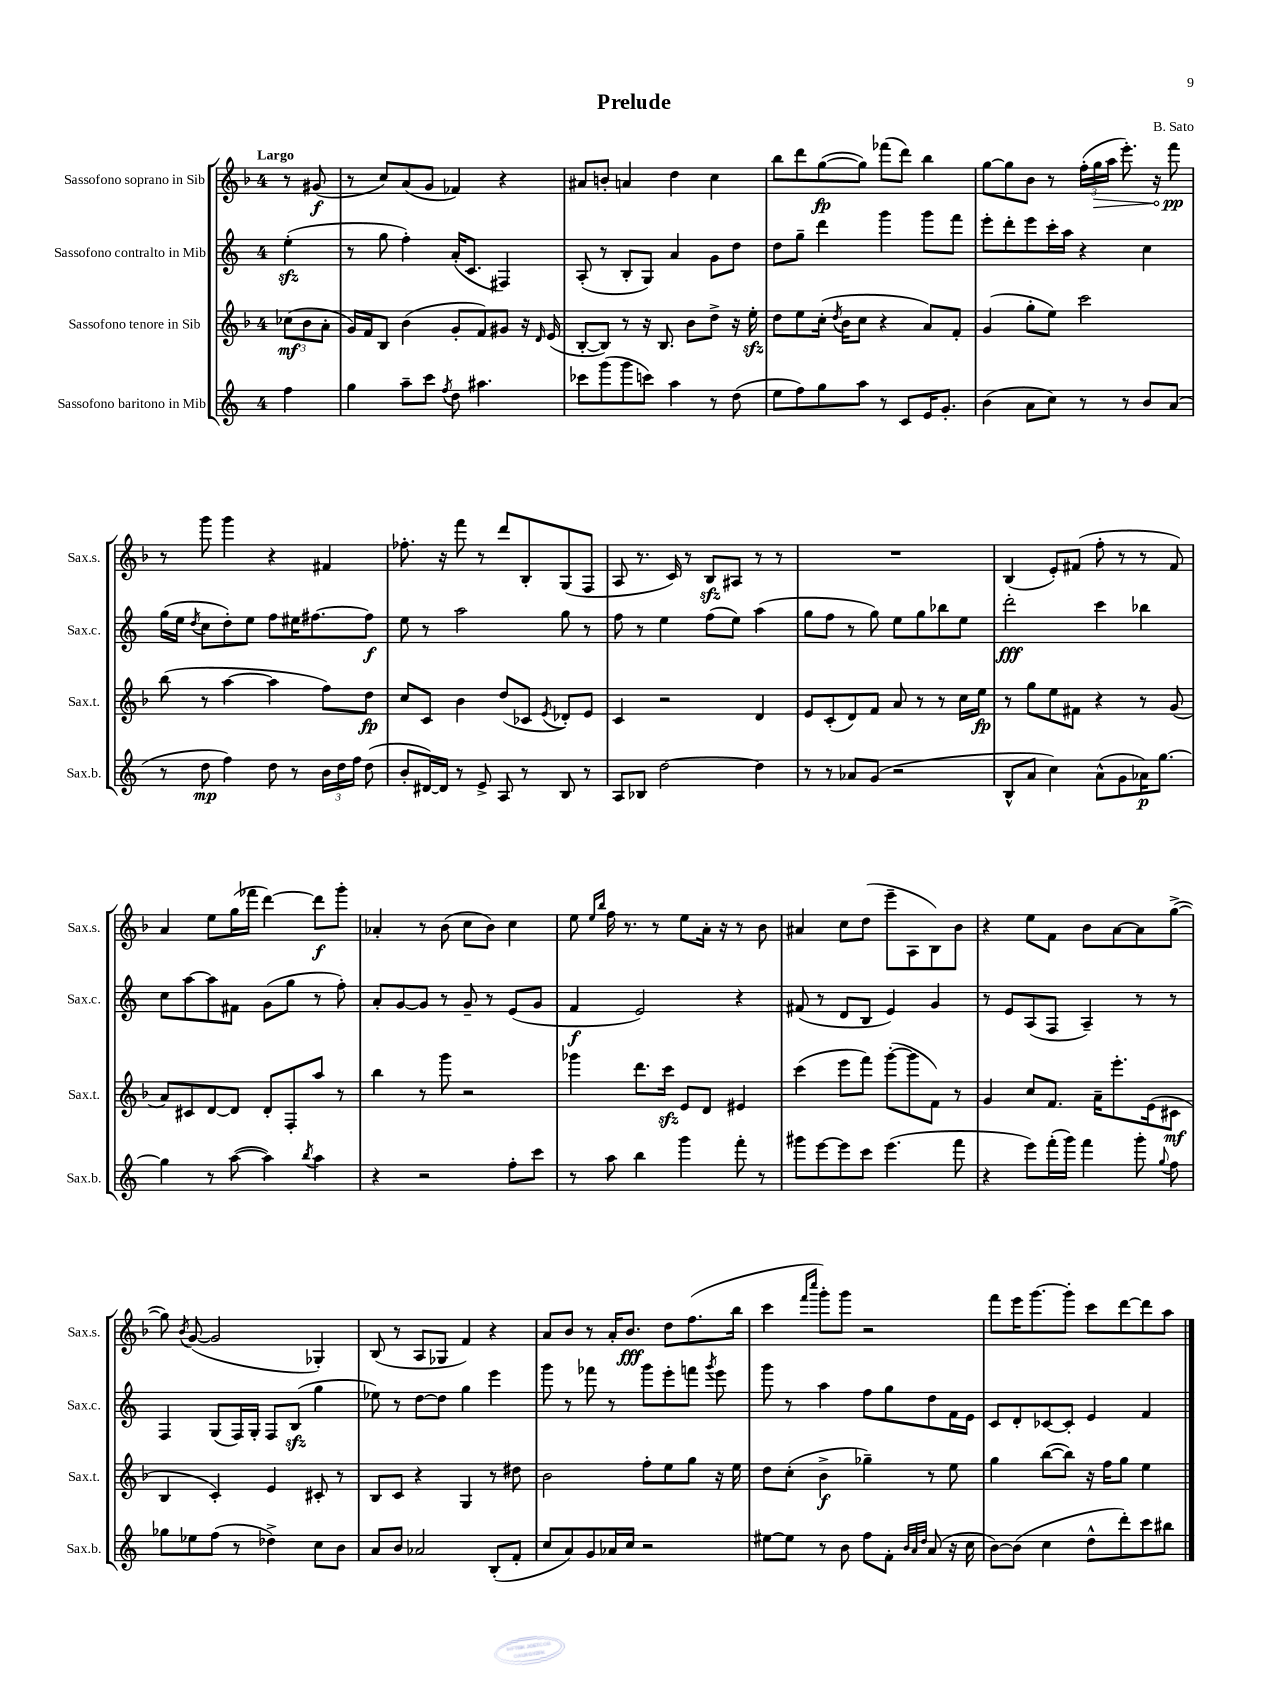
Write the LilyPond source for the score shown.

\header { title = "Prelude" composer = "B. Sato" }
<<
\new StaffGroup <<
\new Staff = "s0" \with { instrumentName = "Sassofono soprano in Sib" shortInstrumentName = "Sax.s." } {
    \clef treble \key f \major \once \override Staff.TimeSignature.style = #'single-digit \time 4/4 \partial 4 \tempo "Largo"
    \autoBeamOff r8 gis'8\f( |
    r8 c''8[) a'8( g'8] fes'4) r4 |
    ais'8[ b'8]-. a'4 d''4 c''4 |
    bes''8[ d'''8 g''8~\fp( g''8]) fes'''8[( d'''8]) bes''4 |
    g''8[~ g''8 bes'8] r8 \tuplet 3/2 { f''16[-.( \once \override Hairpin.circled-tip = ##t g''16\> a''16] } e'''8.-.) r16 f'''8\pp\! |
    r8 g'''8 g'''4 r4 fis'4 |
    fes''8.-. r16 f'''8 r8 d'''8[ bes8-. g8( f8] |
    a8 r8. c'16) r8 bes8[\sfz ais8] r8 r8 |
    R1 |
    bes4( e'8[-.) fis'8]( f''8-. r8 r8 fis'8) |
    a'4 e''8[ g''16( fes'''16] d'''4~) d'''8[\f g'''8]-. |
    aes'4-. r8 bes'8( c''8[ bes'8]) c''4 |
    e''8 \grace { e''16[ bes''16] } f''16 r8. r8 e''8[ a'16]-. r16 r8 bes'8 |
    ais'4 c''8[ d''8]( e'''8[-- a8 bes8) bes'8] |
    r4 e''8[ f'8] bes'8[ a'8~ a'8 g''8]~->( |
    g''8) \acciaccatura { bes'8 } g'8~( g'2 ges4-.) |
    bes8( r8 a8[ ges8] f'4) r4 |
    a'8[ bes'8] r8 a'16[-. bes'8.]\fff d''8[ f''8.( bes''16] |
    c'''4 \grace { f'''16[ c''''16] } g'''8[-.) g'''8] r2 |
    f'''8[ e'''16 g'''8.~ g'''8]-. c'''8[ d'''8~ d'''8 a''8] \bar "|." |
}
\new Staff = "s1" \with { instrumentName = "Sassofono contralto in Mib" shortInstrumentName = "Sax.c." } {
    \clef treble \key c \major \once \override Staff.TimeSignature.style = #'single-digit \time 4/4 \partial 4
    \autoBeamOff e''4-.\sfz( |
    r8 g''8 f''4-.) a'16[-.( c'8.] fis4) |
    a8-.( r8 b8[-. g8]) a'4 g'8[ d''8] |
    d''8[ g''8]-- d'''4 g'''4 g'''8[ f'''8] |
    e'''8[-. d'''8-. e'''8 c'''16-. a''16] r4 c''4 |
    g''16[( e''16] \acciaccatura { d''8 } c''8[ d''8-.) e''8] f''8[ eis''16 fis''8.~ fis''8]\f |
    e''8 r8 a''2 g''8 r8 |
    f''8 r8 e''4 f''8[( e''8]) a''4( |
    g''8[ f''8] r8 g''8) e''8[ g''8 bes''8 e''8] |
    d'''2-.\fff c'''4 bes''4 |
    c''8[ a''8~ a''8 fis'8] g'8[( g''8] r8 f''8-.) |
    a'8[-. g'8~ g'8] r8 g'8-- r8 e'8[( g'8] |
    f'4\f e'2) r4 |
    fis'8( r8 d'8[ b8] e'4) g'4 |
    r8 e'8[ a8( f8] a4--) r8 r8 |
    f4 g8[( f16) g16]-. f8[ b8]\sfz( g''4 |
    ees''8) r8 d''8[~ d''8] g''4 e'''4 |
    g'''8 r8 fes'''8 r8 g'''8[ e'''8-. f'''8] \acciaccatura { g'''8 } e'''8 |
    g'''8 r8 a''4 f''8[ g''8 d''8 f'16 e'16] |
    c'8[ d'8-. ces'8~ ces'8]-. e'4 f'4 \bar "|." |
}
\new Staff = "s2" \with { instrumentName = "Sassofono tenore in Sib" shortInstrumentName = "Sax.t." } {
    \clef treble \key f \major \once \override Staff.TimeSignature.style = #'single-digit \time 4/4 \partial 4
    \autoBeamOff \tuplet 3/2 { ces''8[\mf( bes'8 a'8]-. } |
    g'16[) f'16 bes8] bes'4( g'8[-. f'8) gis'8] r16 \grace { d'16 } e'16( |
    bes8[~-. bes8]) r8 r16 bes8. bes'8[ d''8]-> r16 e''16-.\sfz |
    d''8[ e''8 c''16]-.( \acciaccatura { d''8 } bes'16[ c''8] r4 a'8[) f'8]-. |
    g'4( g''8[-. e''8]) c'''2 |
    bes''8( r8 a''4~ a''4 f''8[) d''8]\fp |
    c''8[ c'8] bes'4 d''8[( ces'8] \acciaccatura { e'8 } des'8[-.) e'8] |
    c'4 r2 d'4 |
    e'8[ c'8-.( d'8) f'8] a'8 r8 r8 c''16[ e''16]\fp |
    r8 g''8[ e''8 fis'8] r4 r8 g'8( |
    a'8[) cis'8 d'8~ d'8] d'8[-. f8-. a''8] r8 |
    bes''4 r8 g'''8 r2 |
    ges'''4 d'''8.[ c'''16]\sfz e'8[ d'8] eis'4 |
    c'''4( e'''8[ f'''8]) g'''8[~-.( g'''8 f'8]) r8 |
    g'4 c''8[ f'8.] a'16[-- e'''8.-. e'16( cis'8]\mf |
    bes4 c'4-.) e'4 cis'8-. r8 |
    bes8[ c'8] r4 g4 r8 dis''8 |
    bes'2 f''8[-. e''8 g''8] r16 e''16 |
    d''8[ c''8]-.( bes'4->\f ges''4--) r8 e''8 |
    g''4 bes''8[~( bes''8]) r16 f''16[ g''8] e''4 \bar "|." |
}
\new Staff = "s3" \with { instrumentName = "Sassofono baritono in Mib" shortInstrumentName = "Sax.b." } {
    \clef treble \key c \major \once \override Staff.TimeSignature.style = #'single-digit \time 4/4 \partial 4
    \autoBeamOff f''4 |
    g''4 a''8[-- c'''8] \acciaccatura { f''8 } d''8 ais''4. |
    ces'''8[ g'''8( g'''8 c'''8]) a''4 r8 d''8( |
    e''8[ f''8) g''8 a''8] r8 c'8[ e'16 g'8.]-. |
    b'4( a'8[ c''8]) r8 r8 b'8[ a'8]( |
    r8 d''8\mp f''4) d''8 r8 \tuplet 3/2 { b'16[ d''16 f''16] } d''8( |
    b'8[-. dis'16~) dis'16] r8 e'8-> a8 r8 b8 r8 |
    a8[ bes8] d''2~ d''4 |
    r8 r8 aes'8[ g'8]( r2 |
    b8[-^ a'8] c''4) a'8[-^( g'8 aes'16\p) g''8.]~ |
    g''4 r8 a''8~( a''4) \acciaccatura { b''8 } a''4 |
    r4 r2 f''8[-. c'''8] |
    r8 a''8 b''4 g'''4 f'''8-. r8 |
    gis'''8[ e'''8~ e'''8 c'''8] e'''4.( f'''8 |
    r4 e'''8[) f'''16-.( g'''16]) f'''4 g'''8-. \appoggiatura { g''8 } f''8 |
    ges''8[ ees''8 f''8]( r8 des''4->) c''8[ b'8] |
    a'8[ b'8] aes'2 b8[-.( f'8]-. |
    c''8[ a'8) g'8 aes'16 c''16] r2 |
    eis''8[~ eis''8] r8 b'8 f''8[ f'8]-. \grace { b'32[ a'32 d''32] } a'8( r16 c''16 |
    b'8[~) b'8]( c''4 d''8[-^ d'''8-.) c'''8 bis''8] \bar "|." |
}
>>
>>
\layout { \context { \Score \remove "Bar_number_engraver" } }
